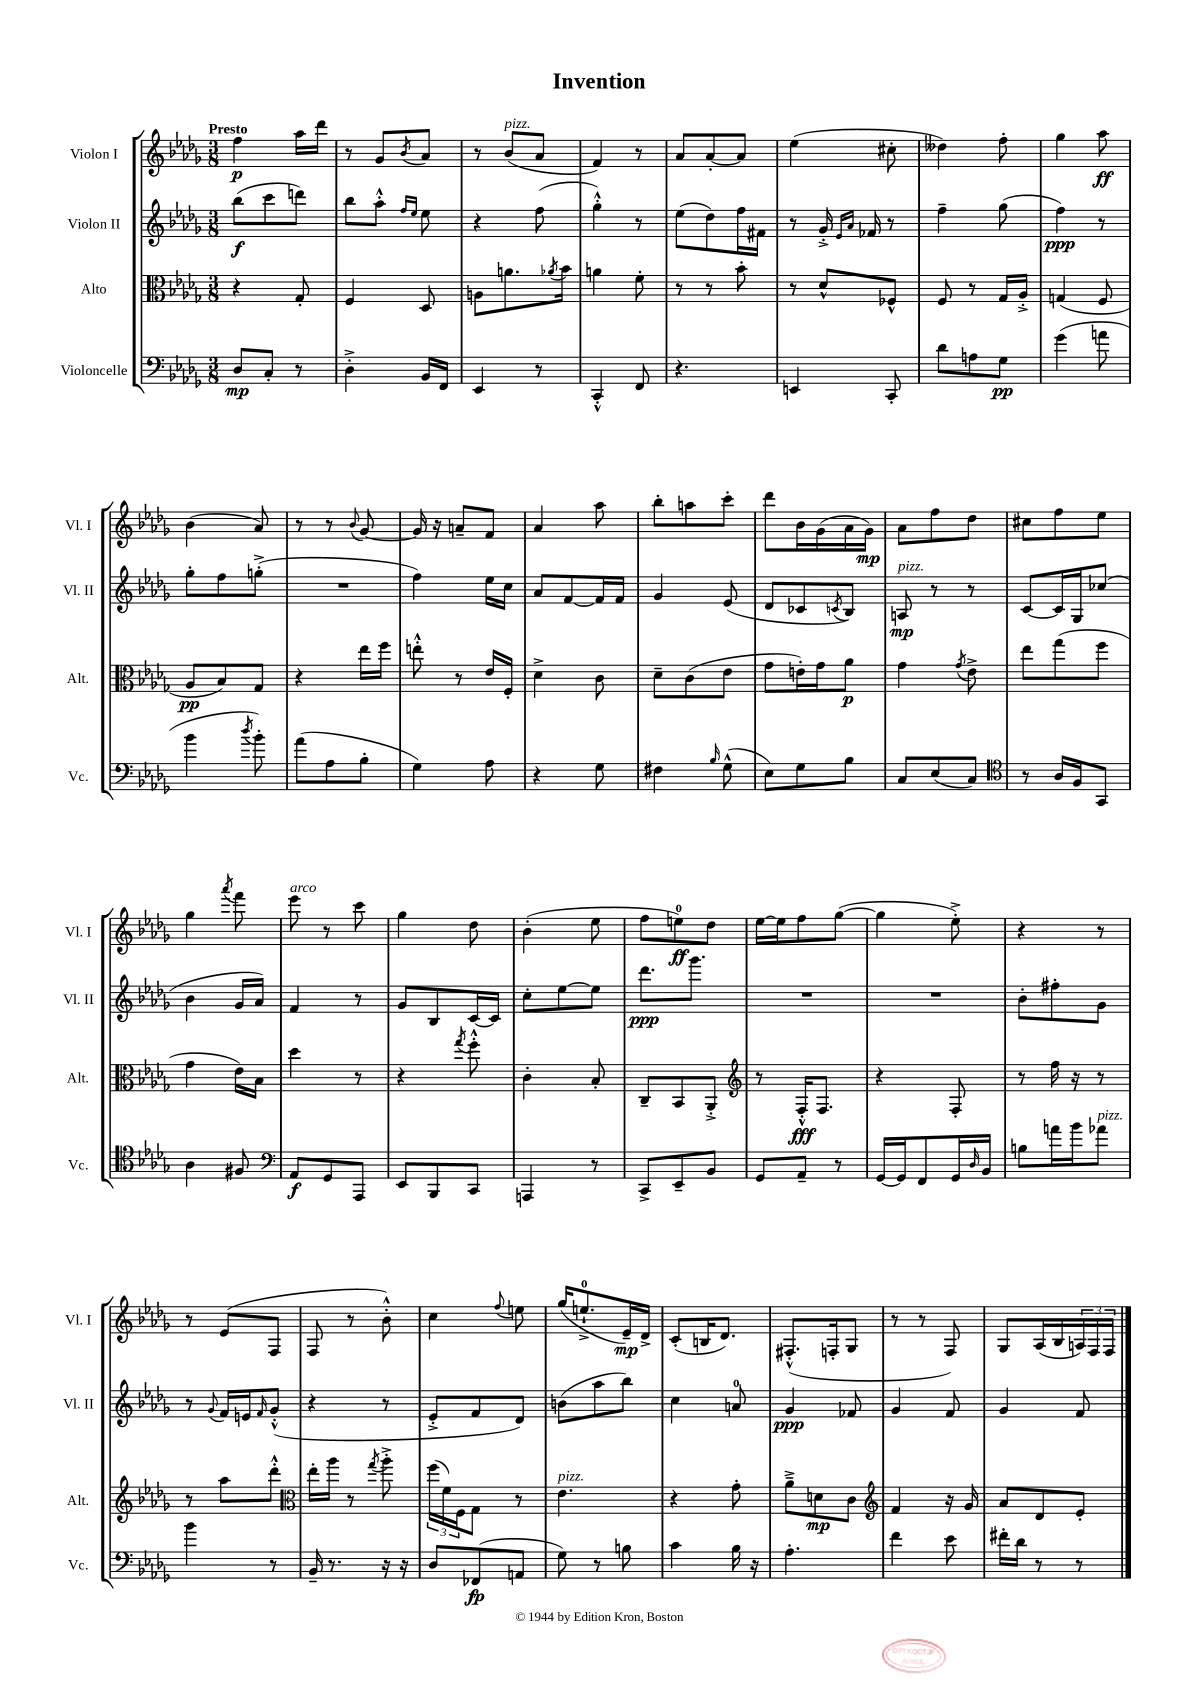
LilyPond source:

\header { title = "Invention" }
<<
\new StaffGroup <<
\new Staff = "s0" \with { instrumentName = "Violon I" shortInstrumentName = "Vl. I" } {
    \clef treble \key des \major \numericTimeSignature \time 3/8 \tempo "Presto"
    f''4\p aes''16 des'''16 |
    r8 ges'8 \acciaccatura { bes'8 } aes'8 |
    r8 bes'8^\markup { \italic "pizz." }( aes'8 |
    f'4) r8 |
    aes'8 aes'8~-. aes'8 |
    ees''4( cis''8-. |
    deses''4) f''8-. |
    ges''4 aes''8\ff |
    bes'4( aes'8) |
    r8 r8 \appoggiatura { bes'8 } ges'8~ |
    ges'16 r16 a'8-- f'8 |
    aes'4 aes''8 |
    bes''8-. a''8 c'''8-. |
    des'''8 bes'16 ges'16( aes'16 ges'16\mp) |
    aes'8 f''8 des''8 |
    cis''8 f''8 ees''8 |
    ges''4 \acciaccatura { aes'''8 } f'''8 |
    ees'''8^\markup { \italic "arco" } r8 c'''8 |
    ges''4 des''8 |
    bes'4-.( ees''8 |
    f''8 e''8-0\ff) des''8 |
    ees''16~ ees''16 f''8 ges''8~( |
    ges''4 ees''8-.->) |
    r4 r8 |
    r8 ees'8( f8 |
    f8 r8 bes'8-.-^) |
    c''4 \appoggiatura { f''8 } e''8 |
    ges''16( e''8.-0-!-> ees'16--\mp) des'16-> |
    c'8-.( b16 des'8.) |
    fis8.-.-^( f16-. ges8 |
    r8 r8 f8) |
    ges8 aes16( bes16 \tuplet 3/2 { a16) f16 f16 } \bar "|." |
}
\new Staff = "s1" \with { instrumentName = "Violon II" shortInstrumentName = "Vl. II" } {
    \clef treble \key des \major \numericTimeSignature \time 3/8
    bes''8\f( c'''8 d'''8) |
    bes''8 aes''8-.-^ \grace { f''16 ees''16 } ees''8 |
    r4 f''8( |
    ges''4-.-^) r8 |
    ees''8( des''8) f''16 fis'16 |
    r8 ges'16-.-> \grace { ees'16 aes'16 } fes'16 r8 |
    f''4-- ges''8( |
    f''4\ppp) r8 |
    ges''8-. f''8 g''8-.->( |
    R4. |
    f''4) ees''16 c''16 |
    aes'8 f'8~ f'16 f'16 |
    ges'4 ees'8( |
    des'8 ces'8 \acciaccatura { c'8 } bes8) |
    a8\mp^\markup { \italic "pizz." } r8 r8 |
    c'8~ c'16 ges16 ces''8( |
    bes'4 ges'16 aes'16) |
    f'4 r8 |
    ges'8 bes8 c'16~ c'16 |
    c''8-. ees''8~ ees''8 |
    des'''8.\ppp ges'''8. |
    R4. |
    R4. |
    bes'8-. fis''8-. ges'8 |
    r8 \appoggiatura { ges'8 } f'16 e'16 \grace { f'16 } ges'8-.-^( |
    r4 r8 |
    ees'8-.-> f'8 des'8) |
    b'8( aes''8 bes''8) |
    c''4 a'8-0 |
    ges'4\ppp fes'8 |
    ges'4 f'8 |
    ges'4 f'8 \bar "|." |
}
\new Staff = "s2" \with { instrumentName = "Alto" shortInstrumentName = "Alt." } {
    \clef alto \key des \major \numericTimeSignature \time 3/8
    r4 ges8-. |
    f4 des8 |
    a8 a'8. \acciaccatura { aes'8 } bes'16 |
    a'4 f'8-. |
    r8 r8 bes'8-. |
    r8 des'8-^ fes8-^ |
    f8 r8 ges16 aes16-.-> |
    g4( f8 |
    aes8\pp bes8) ges8 |
    r4 ees''16 f''16 |
    e''8-.-^ r8 ees'16 f16-. |
    des'4-> c'8 |
    des'8-- c'8( ees'8 |
    ges'8 e'16-.) ges'16 aes'8\p |
    ges'4 \acciaccatura { ges'8 } ees'8-> |
    ees''8 ges''8( f''8 |
    ges'4 ees'16) bes16 |
    des''4 r8 |
    r4 \acciaccatura { ges''8 } f''8-.-^ |
    c'4-. bes8-. |
    c8-- bes,8 aes,8-.-> |
    \clef treble r8 f16-.-^\fff f8. |
    r4 f8-. |
    r8 f''16 r16 r8 |
    r8 aes''8 des'''8-.-^ |
    \clef alto ees''16-. aes''16 r8 \acciaccatura { ges''8 } aes''8-.-> |
    \tuplet 3/2 { f''16( f'16) f16 } ges8 r8 |
    ees'4.^\markup { \italic "pizz." } |
    r4 ges'8-. |
    aes'8---> d'8\mp c'8 |
    \clef treble f'4 r16 ges'16 |
    aes'8 des'8 ees'8-. \bar "|." |
}
\new Staff = "s3" \with { instrumentName = "Violoncelle" shortInstrumentName = "Vc." } {
    \clef bass \key des \major \numericTimeSignature \time 3/8
    des8\mp c8-. r8 |
    des4-.-> bes,16 f,16 |
    ees,4 r8 |
    c,4-.-^ f,8 |
    r4. |
    e,4 c,8-. |
    des'8 a8 ges8\pp |
    ges'4( a'8 |
    bes'4 \acciaccatura { des''8 } bes'8-.) |
    aes'8( aes8 bes8-. |
    ges4) aes8 |
    r4 ges8 |
    fis4 \grace { bes16 } ges8-^( |
    ees8) ges8 bes8 |
    c8 ees8( c8) |
    \clef tenor r8 aes16 f16 ges,8 |
    aes4 fis8 |
    \clef bass aes,8\f ges,8 aes,,8 |
    ees,8 bes,,8 c,8 |
    a,,4 r8 |
    c,8-> ees,8-- bes,8 |
    ges,8 aes,8-- r8 |
    ges,16~ ges,16 f,8 ges,16 \grace { des16 } bes,16 |
    b8 a'16 bes'16 aes'8^\markup { \italic "pizz." } |
    bes'4 r8 |
    bes,16-- r8. r16 r16 |
    des8 fes,8\fp( a,8 |
    ges8) r8 b8 |
    c'4 bes16 r16 |
    aes4.-. |
    f'4 ees'8 |
    fis'16-. des'16 r8 r8 \bar "|." |
}
>>
>>
\layout { \context { \Score \remove "Bar_number_engraver" } }
